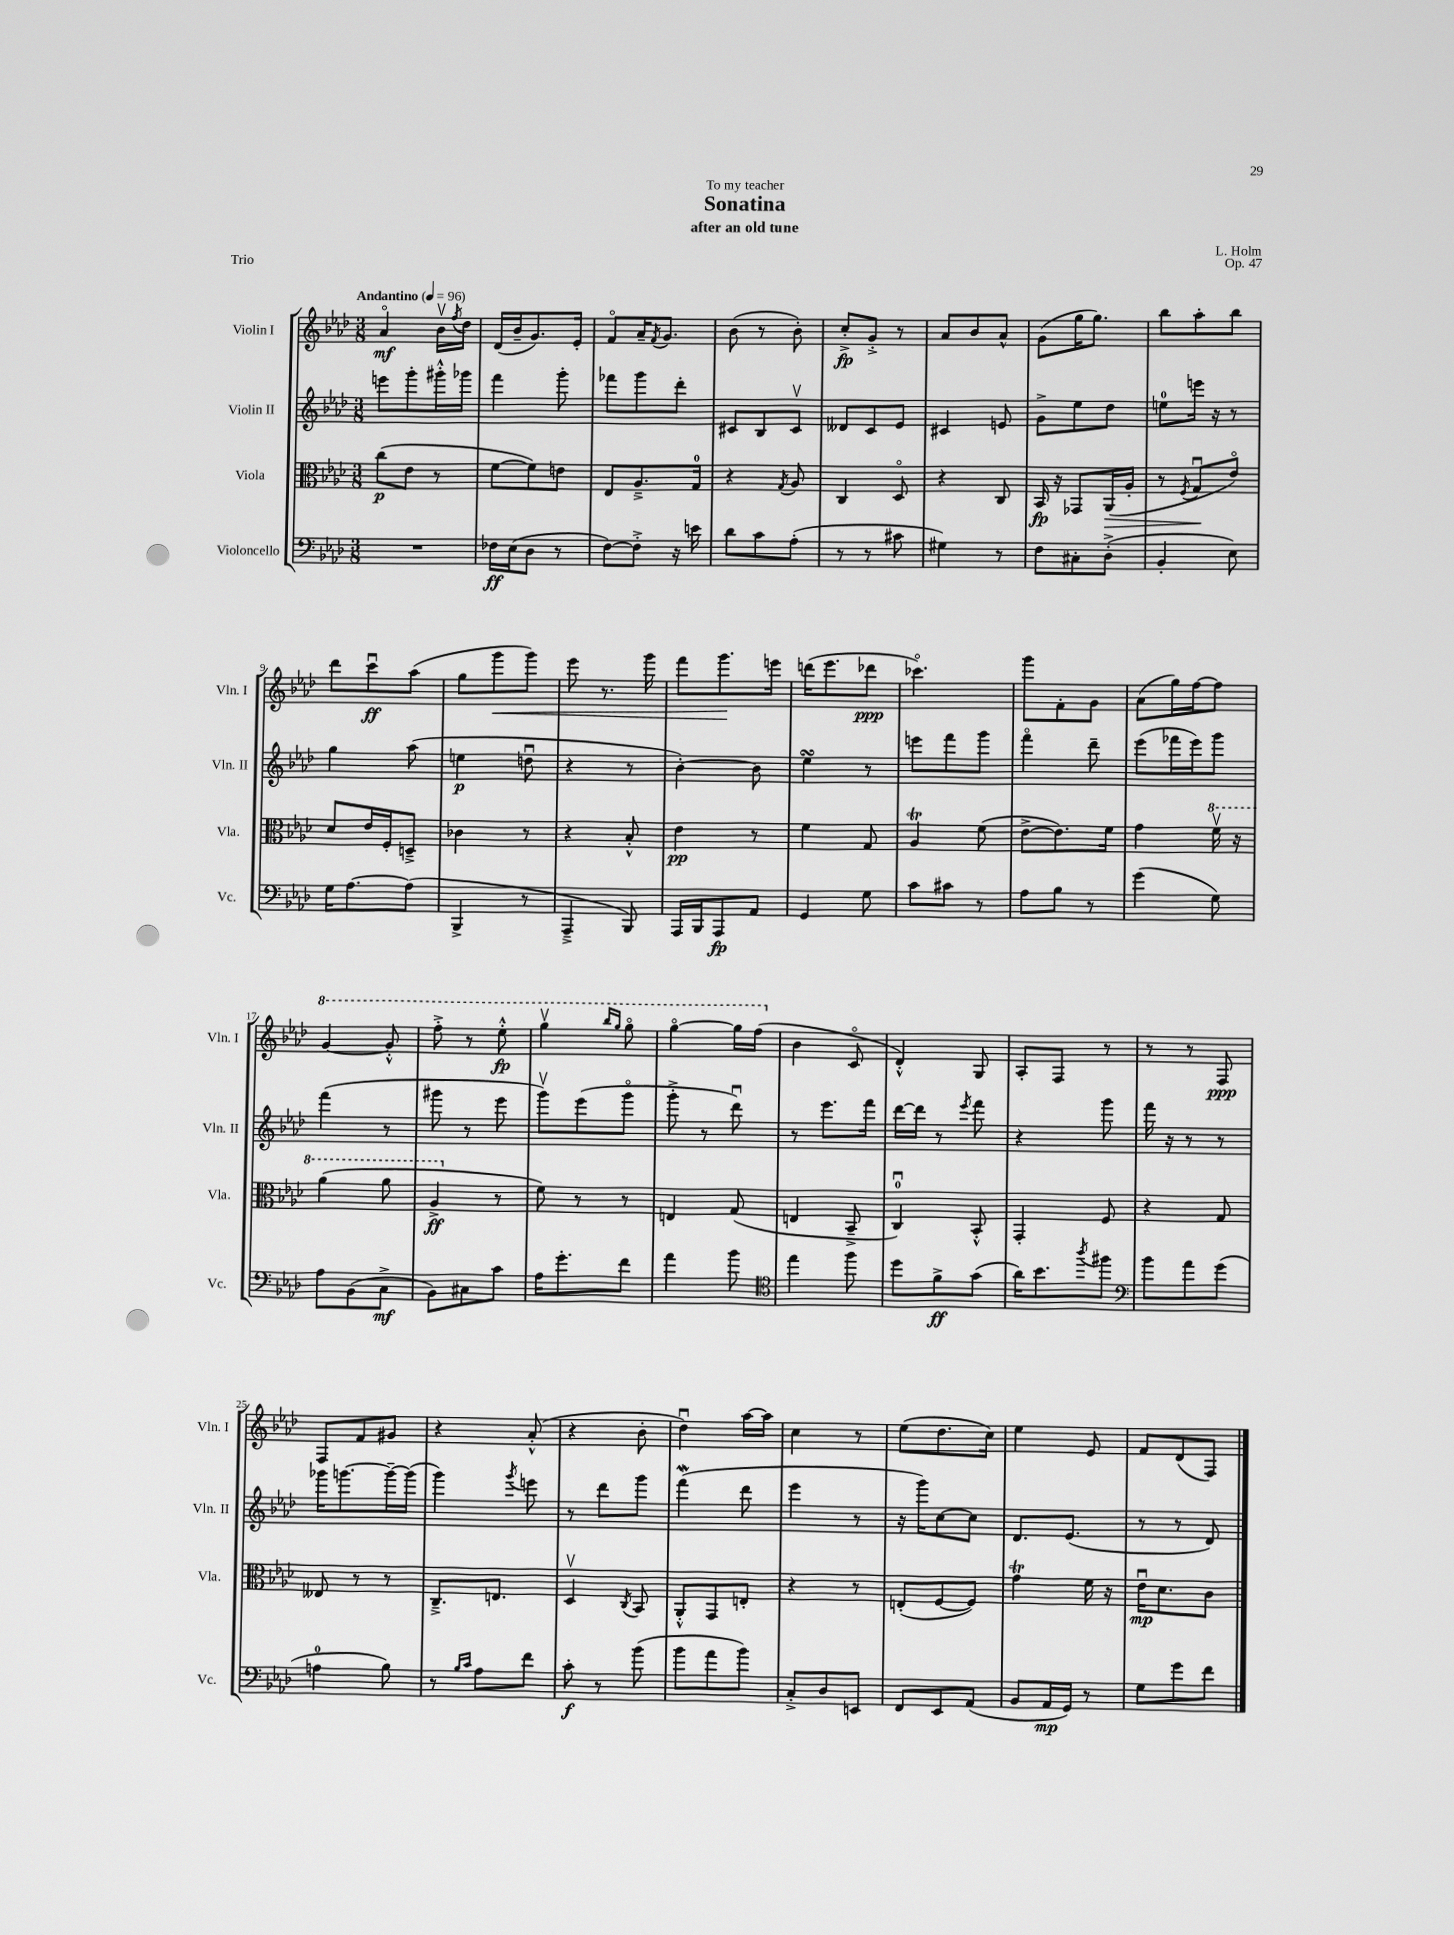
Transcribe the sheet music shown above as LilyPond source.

\header { title = "Sonatina" composer = "L. Holm" subtitle = "after an old tune" dedication = "To my teacher" opus = "Op. 47" piece = "Trio" }
<<
\new StaffGroup <<
\new Staff = "s0" \with { instrumentName = "Violin I" shortInstrumentName = "Vln. I" } {
    \clef treble \key aes \major \numericTimeSignature \time 3/8 \tempo "Andantino" 4 = 96
    aes'4\flageolet\mf bes'16\upbow \acciaccatura { f''8 } des''16 |
    des'16( bes'16-- g'8.) ees'16-. |
    f'8\flageolet aes'16-- \acciaccatura { f'8 } g'8. |
    bes'8( r8 bes'8-.) |
    c''8-.->\fp g'8-.-> r8 |
    aes'8 bes'8 aes'8-^ |
    g'8( g''16 g''8.) |
    bes''8 aes''8-. bes''8 |
    des'''8 c'''8\downbow\ff aes''8( |
    g''8 g'''8\< g'''8) |
    ees'''8 r8. g'''16 |
    f'''8 g'''8.\! e'''16 |
    d'''16( ees'''8. des'''8\ppp |
    ces'''4.\flageolet) |
    g'''8 f'8-. g'8 |
    aes'8( g''16) f''16~ f''8 |
    \ottava #1 g''4~ g''8-.-^ |
    f'''8-.-> r8 ees'''8-.-^\fp |
    g'''4\upbow \grace { bes'''16 g'''16 } g'''8\flageolet |
    g'''4~\flageolet g'''16 f'''16( \ottava #0 |
    bes'4 c'8\flageolet |
    des'4-.-^) g8 |
    aes8-. f8 r8 |
    r8 r8 f8\ppp |
    f8 f'8 gis'8 |
    r4 aes'8-.-^( |
    r4 bes'8-. |
    des''4\downbow) aes''16~ aes''16 |
    c''4 r8 |
    ees''8( des''8. c''16) |
    ees''4 ees'8 |
    f'8 des'8( f8) \bar "|." |
}
\new Staff = "s1" \with { instrumentName = "Violin II" shortInstrumentName = "Vln. II" } {
    \clef treble \key aes \major \numericTimeSignature \time 3/8
    e'''8 g'''8-. gis'''16-.-^ ges'''16 |
    f'''4 g'''8-. |
    fes'''8 g'''8 des'''8-. |
    cis'8 bes8 cis'8\upbow |
    deses'8 c'8 ees'8 |
    cis'4 e'8 |
    g'8-> ees''8 des''8 |
    e''8-0 e'''16 r16 r8 |
    g''4 aes''8( |
    e''4\p d''8\downbow |
    r4 r8 |
    bes'4~-.) bes'8 |
    ees''4\turn r8 |
    e'''8 f'''8 g'''8 |
    f'''4\flageolet des'''8-- |
    ees'''8( fes'''16 ees'''16) g'''8 |
    f'''4( r8 |
    gis'''8 r8 ees'''8 |
    g'''8\upbow) ees'''8( g'''8\flageolet |
    g'''8-.-> r8 des'''8\downbow) |
    r8 ees'''8. f'''16 |
    des'''16~ des'''16 r8 \acciaccatura { ees'''8 } f'''8 |
    r4 g'''8 |
    f'''16 r16 r8 r8 |
    ges'''16 g'''8.~ g'''16~-- g'''16( |
    g'''4) \acciaccatura { g'''8 } e'''8 |
    r8 des'''8 g'''8 |
    f'''4\mordent( des'''8 |
    ees'''4 r8 |
    r16 g'''16) c''8~ c''8 |
    des'8. ees'8.( |
    r8 r8 des'8) \bar "|." |
}
\new Staff = "s2" \with { instrumentName = "Viola" shortInstrumentName = "Vla." } {
    \clef alto \key aes \major \numericTimeSignature \time 3/8
    c''8\p( ees'8 r8 |
    f'8~ f'8) e'8 |
    ees8 aes8.---> g16-0 |
    r4 \acciaccatura { g8 } aes8 |
    c4 des8\flageolet |
    r4 c8 |
    bes,16\fp r16 ges,8 aes,16\>( aes16-. |
    r8 \acciaccatura { f8 } g8\downbow\! ees'8\flageolet) |
    des'8 ees'16 f16-. d8---> |
    ces'4 r8 |
    r4 bes8-.-^ |
    ees'4\pp r8 |
    f'4 g8 |
    aes4\trill f'8( |
    ees'8~-> ees'8.) f'16 |
    g'4 \ottava #1 f''16\upbow r16 |
    aes''4( aes''8 |
    aes'4->\ff \ottava #0 r8 |
    f'8) r8 r8 |
    e4 g8( |
    e4 bes,8---> |
    c4-0\downbow) bes,8-.-^ |
    g,4-. f8 |
    r4 g8 |
    eeses8 r8 r8 |
    c8.---> e8. |
    des4\upbow \acciaccatura { c8 } bes,8 |
    aes,8-.-^ g,8 e8-. |
    r4 r8 |
    e8-.( f8~ f8) |
    g'4\trill f'16 r16 |
    ees'16\downbow\mp des'8. c'8 \bar "|." |
}
\new Staff = "s3" \with { instrumentName = "Violoncello" shortInstrumentName = "Vc." } {
    \clef bass \key aes \major \numericTimeSignature \time 3/8
    R4. |
    fes16\ff ees16( des8 r8 |
    f8~) f8-.-> r16 e'16 |
    des'8 c'8 aes8-.( |
    r8 r8 cis'8 |
    gis4) r8 |
    f8 cis8-. des8-.->( |
    bes,4-. ees8) |
    g16 aes8.~ aes8( |
    bes,,4-> r8 |
    aes,,4---> bes,,8) |
    aes,,16 bes,,16 aes,,8\fp aes,8 |
    g,4 g8 |
    c'8 cis'8 r8 |
    aes8 bes8 r8 |
    g'4( g8) |
    aes8 bes,8( c8->\mf |
    bes,8) cis8 c'8 |
    aes16 g'8.-. f'8 |
    aes'4 bes'8 |
    \clef tenor ees''4 f''8 |
    des''8 f'8->\ff g'8( |
    aes'16) bes'8. \acciaccatura { aes''8 } fis''8 |
    \clef bass bes'8 aes'8 g'8( |
    a4-0 bes8) |
    r8 \grace { bes16 c'16 } aes8 f'8 |
    c'8-.\f r8 bes'8( |
    bes'8 aes'8 bes'8) |
    c8-.-> des8 e,8 |
    f,8 ees,8 aes,8( |
    bes,8 aes,16\mp g,16) r8 |
    g8 g'8 f'8 \bar "|." |
}
>>
>>
